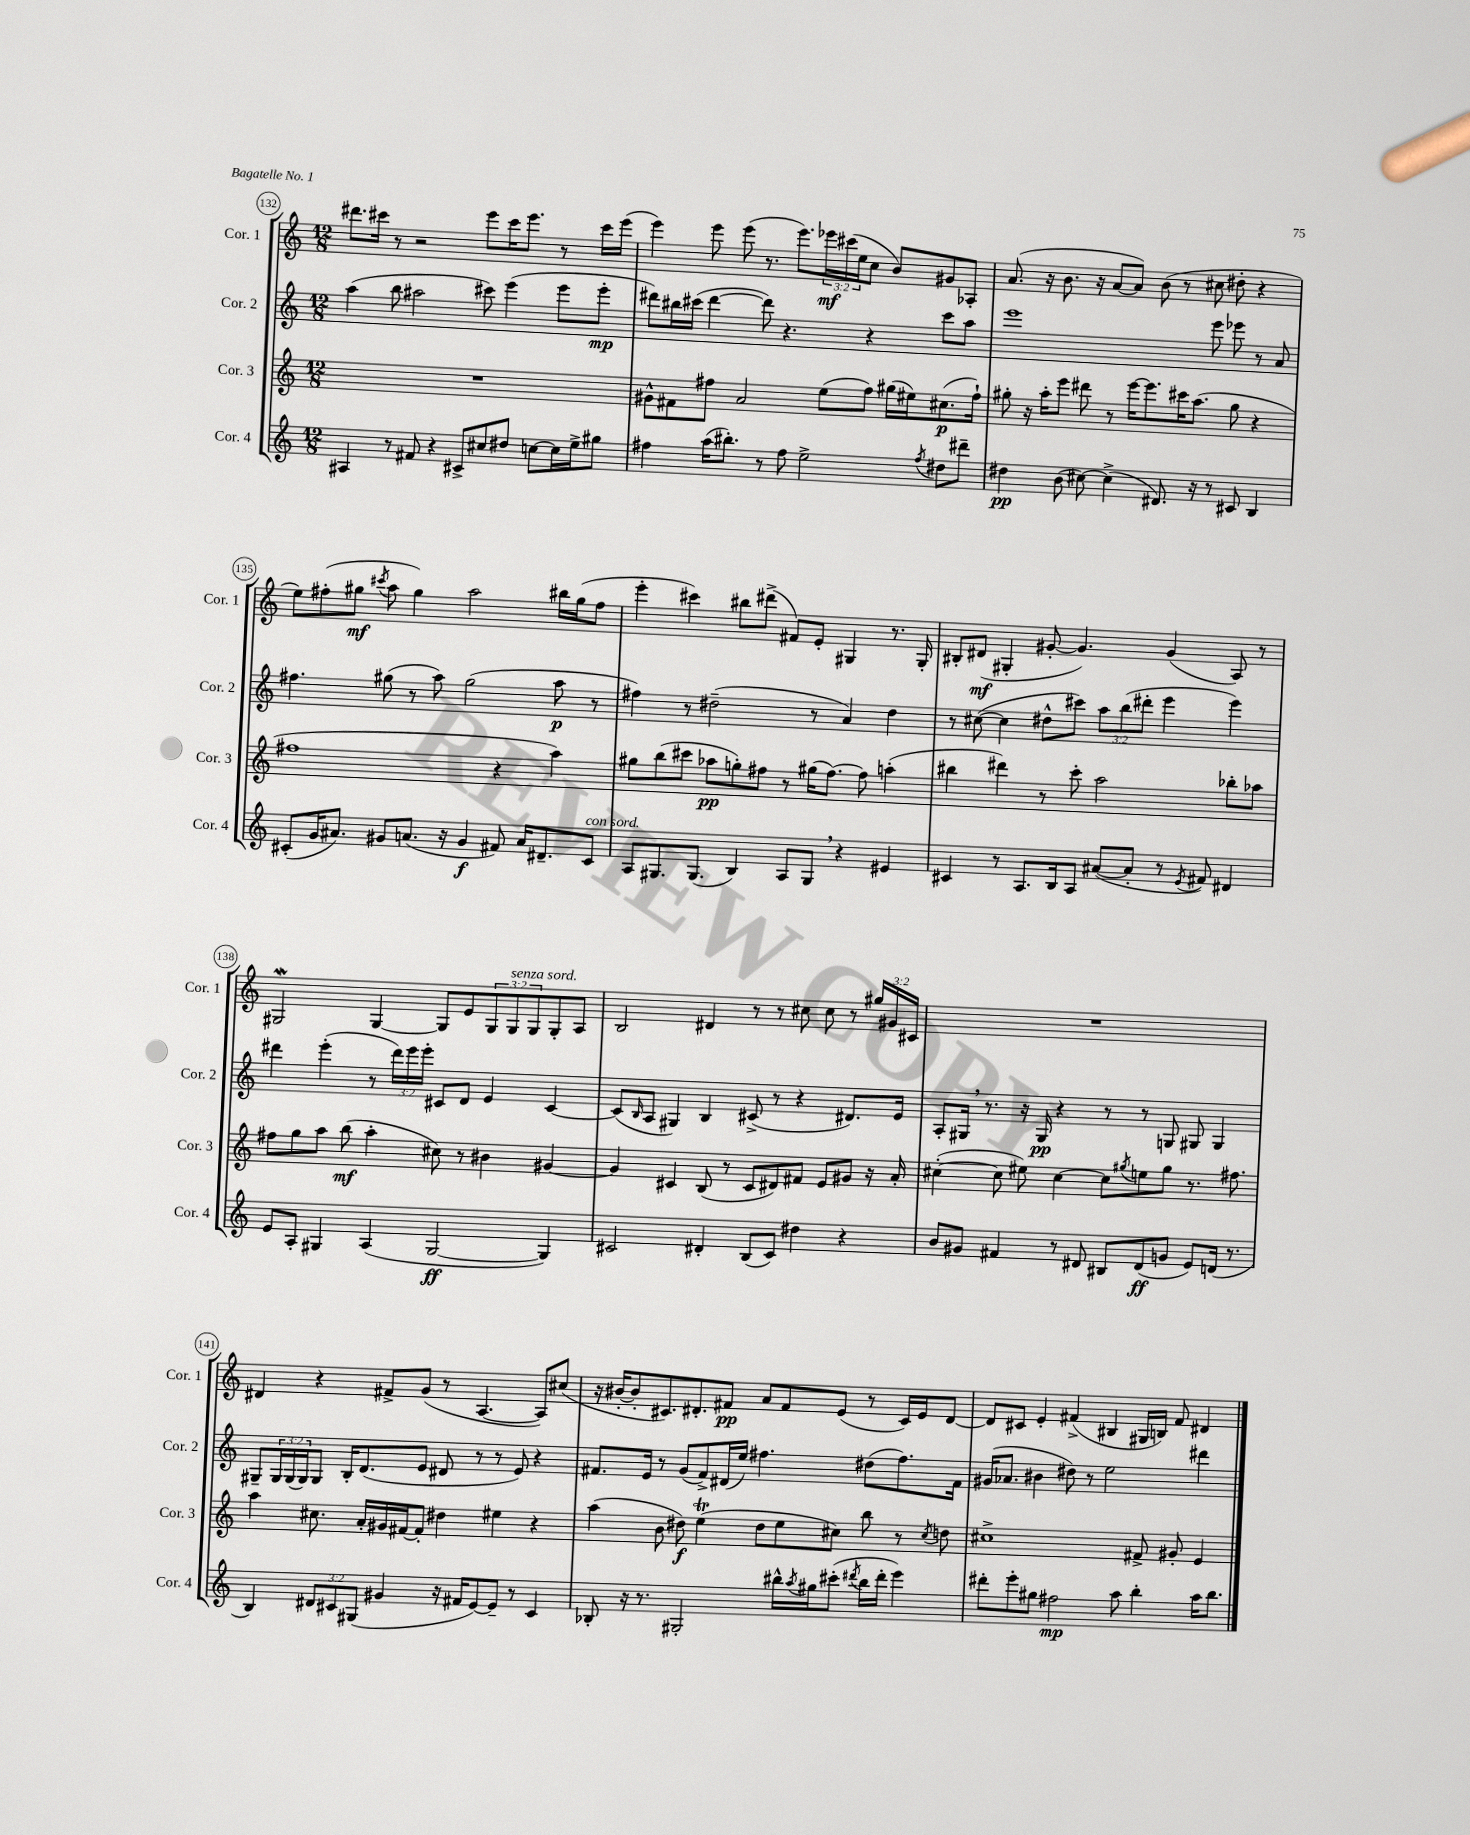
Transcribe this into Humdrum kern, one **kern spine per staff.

**kern	**kern	**kern	**kern
*staff4	*staff3	*staff2	*staff1
*clefG2	*clefG2	*clefG2	*clefG2
*k[]	*k[]	*k[]	*k[]
*M12/8	*M12/8	*M12/8	*M12/8
4A#	1.r	(4aa	8.ddd#
.	.	.	16ccc#
8r	.	8bb	8r
8f#	.	2aa#	2r
4r	.	.	.
8c#^	.	.	.
8cc#	.	8ccc#)	8eee
8dd#	.	(4eee	16ccc#
.	.	.	8.eee
[8cc	.	.	.
16cc]	.	8eee	8r
16ee^	.	.	.
8gg#	.	8eee'	16ccc#
.	.	.	(16eee
=	=	=	=
4ff#	8g#^^	8ddd#)	4eee)
.	8f#	16bb#	.
.	.	(16ccc#	.
(16aa	8ff#	[4ddd#	8eee
8.bb#')	.	.	.
.	2a	.	(8eee
8r	.	8ddd#])	8.r
8ff#	.	4.r	.
.	.	.	8.eee)
2ee^	.	.	.
.	(8ee	.	24eee-
.	.	.	(24ccc#
.	.	.	24ee
.	8ff#)	4r	8cc
.	(16gg#	.	8b)
.	16ee#)	.	.
8qff#	.	.	.
8dd#	(8.cc#	8ccc#	8g#
8ddd#~	.	8aa	8A-'
.	16ff#`)	.	.
=	=	=	=
4dd#	8gg#'	1eee	(8.a
.	16r	.	.
.	16aa'	.	16r
(8b	8eee	.	8.b
[8cc#)	8ddd#	.	.
.	.	.	16r
(4cc#^]	8r	.	[8a
.	[16eee	.	8a])
.	8.eee]	.	.
8.d#)	.	.	(8b
.	16ccc#	.	8r
16r	(8.aa	.	.
8r	.	8eee	8cc#
8c#	8gg#	8eee-	8dd#'
4B	4r	8r	4r
.	.	8a	.
=	=	=	=
(8c#'	1ff#	4.ff#	8ee)
16g	.	.	(8ff#'
8.a#)	.	.	.
.	.	.	8gg#
.	.	.	8qccc#
8g#	.	(8gg#	8aa
(8.a	.	8r	4gg#)
.	.	8aa)	.
16r	.	.	.
4g#	.	(2gg#	2aa
8f#)	4r	.	.
16a	.	.	.
8.d#~	.	.	.
.	4aa)	8aa	16bb#
.	.	.	(16gg#
8c#	.	8r	8ff#
=	=	=	=
8A	8gg#	4ff#)	4eee'
8.G#	(8bb	.	.
.	8ccc#	8r	4ccc#)
(8.G#	.	.	.
.	8aa-	(2dd#~	.
4B)	8gg')	.	8bb#
.	8ff#	.	(8ddd#^
8A	8r	.	8f#)
8G#	(16gg#	8r	8e'
.	[8.ff#)	.	.
4r	.	4a)	4G#
.	8ff#]	.	.
4e#	(4aa'	4dd#	8.r
.	.	.	16G#'
=	=	=	=
4c#	4bb#	8r	8B#'
.	.	([8cc#	(8d#
8r	4ddd#)	4cc#]	4G#'
8.A	.	.	.
.	8r	8dd#^^	[8g#'
16B	.	.	.
8A	8ccc'	8ccc#)	4.g#])
([8a#	2aa	12aa	.
.	.	(12bb	.
8a#']	.	.	.
.	.	12ddd#'	.
8r	.	4eee	(4g#
8qe	.	.	.
8f#)	.	.	.
4d#	8bb-'	4eee)	8A)
.	8aa-	.	8r
=	=	=	=
8e	8ff#	4ddd#	2G#
8A'	8gg	.	.
4G#	8aa	(4eee'	.
.	(8bb	.	.
(4A	4aa'	8r	[4G#
.	.	24ddd#)	.
.	.	24eee	.
.	.	24eee'	.
[2G#	8cc#)	8c#	8G#]
.	8r	8d	8e
.	4b#	4e	12G#
.	.	.	12G#
.	.	.	12G#
4G#])	[4g#	[4c#	8G#'
.	.	.	8A
=	=	=	=
2c#	4g#]	(8c#]	2B
.	.	16qqB	.
.	.	8A	.
.	4c#	4G#)	.
4d#'	(8B	4B	4d#
.	8r	.	.
(8B	8c#	(8c#^	8r
8c#)	8d#)	8r	8r
4dd#	8f#	4r	8cc#
.	8e	.	8cc#
4r	8g#	8.d#)	8r
.	16r	.	24gg#
.	.	.	24g#
.	16a'	16e	.
.	.	.	24c#
=	=	=	=
8b	([4cc#'	8A'	1.r
8g#	.	16G#	.
.	.	8.r	.
4f#	8cc#]	.	.
.	8ee#)	16r	.
.	.	16G#	.
8r	[4cc#	4r	.
8d#	.	.	.
8B#	8cc#]	8r	.
.	8qgg#	.	.
(8d#	8ee	8r	.
8g	8gg#	8G	.
8e)	8.r	8G#	.
(16d	.	4G#	.
8.r	8.ff#	.	.
=	=	=	=
4B)	4aa	8G#~	4d#
.	.	24G#	.
.	.	(24G#	.
.	.	24G#)	.
12d#	8.cc#	8G#	4r
12c#	.	.	.
.	.	16B'	.
(12G#	.	.	.
.	16a'	(8.d	.
4g#	16g#	.	8f#^
.	[16f#	.	.
.	8f#']	8e	(8g
16r	4dd#	8d#	8r
16f#	.	.	.
[8e)	.	8r	[4.A
8e~]	4ee#	8r	.
8r	.	8e)	.
4c#	4r	4r	8A])
.	.	.	(8cc#
=	=	=	=
8B-'	(4aa	8.f#	16r
.	.	.	[16b#'
16r	.	.	8b#']
8.r	.	16e	.
.	8b	8r	8.c#)
2G#'	8dd#)	(8g	.
.	.	.	8.d#'
.	(4ee	8f#^)	.
.	.	(16d#	8f#
.	.	16ee)	.
.	8dd#	4.ff#	8a
16bb#^^	8ee	.	8f#
8qaa	.	.	.
16gg#	.	.	.
(8ccc#'	8cc#)	.	(8e
8qddd#	.	.	.
16bb#	8bb	(8dd#	8r
16ddd#'	.	.	.
4eee)	8r	8.ff#)	16c#)
.	.	.	16e
.	8qcc#	.	.
.	8dd	.	[8d#
.	.	16f#	.
=	=	=	=
8ddd#'	1cc#^	(16g#	8d#]
.	.	8.a-	.
8eee'	.	.	8c#
8gg#	.	4b#	4e'
2ff#	.	.	.
.	.	8dd#)	(4f#^
.	.	8r	.
.	.	2ee	4B#
8aa	.	.	.
4bb'	8f#^	.	16G#
.	.	.	16B)
.	8g#'	.	8f#
16aa	4e	4ddd#	4d#
8.bb	.	.	.
==	==	==	==
*-	*-	*-	*-
